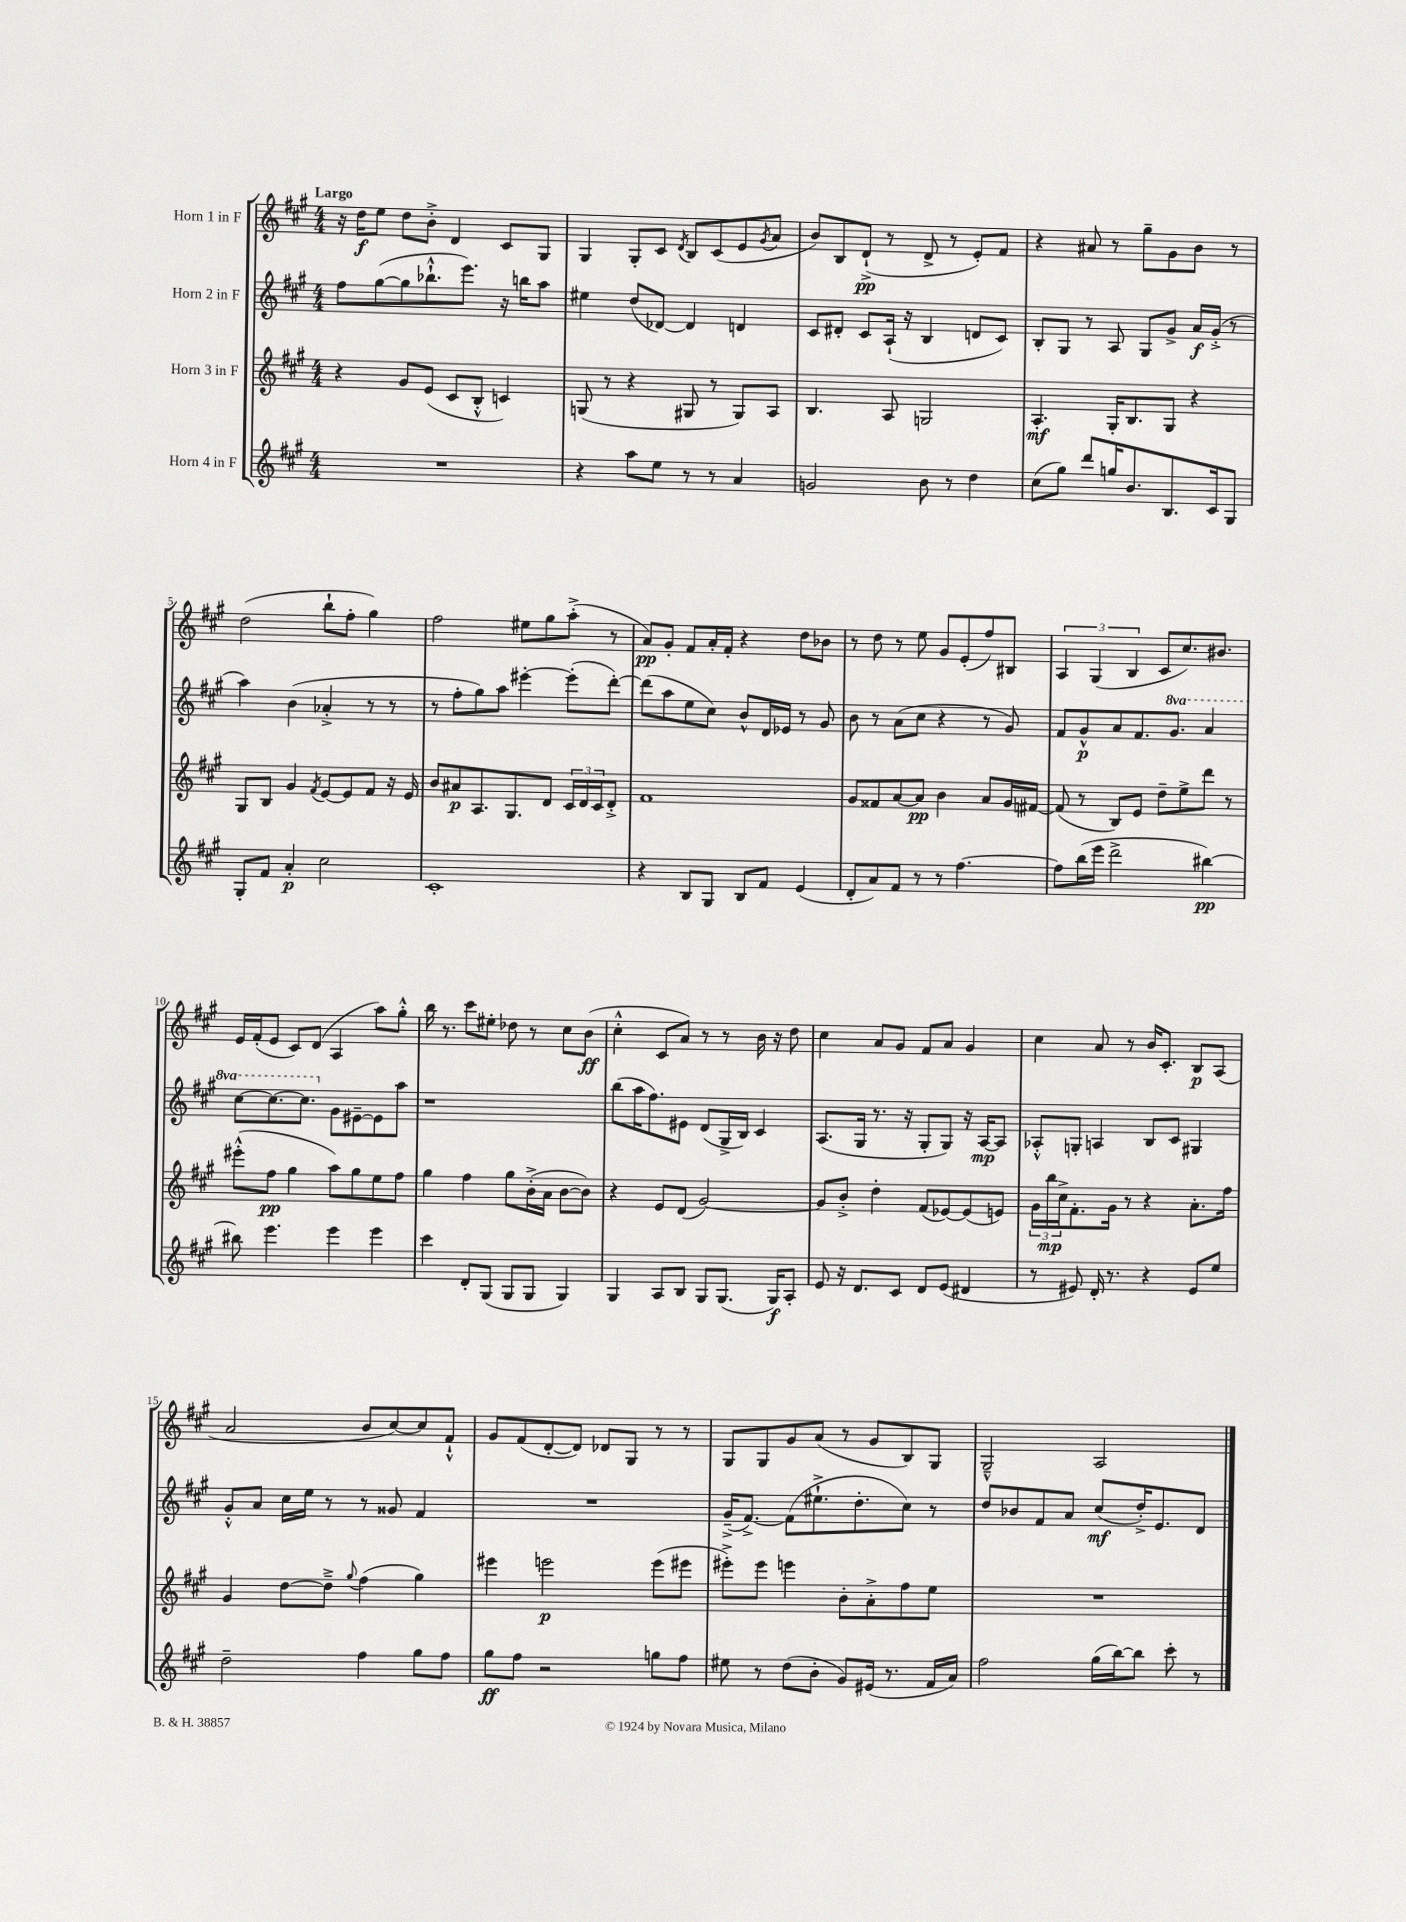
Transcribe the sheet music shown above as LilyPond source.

<<
\new StaffGroup <<
\new Staff = "s0" \with { instrumentName = "Horn 1 in F" } {
    \clef treble \key a \major \numericTimeSignature \time 4/4 \tempo "Largo"
    r16 d''16\f e''8 d''8 b'8-.-> d'4 cis'8 gis8 |
    gis4 gis8-. cis'8 \acciaccatura { d'8 } b8 cis'8( e'8 \acciaccatura { gis'8 } a'8 |
    b'8) b8 d'8-!->\pp( r8 d'8-> r8 e'8-.) fis'8 |
    r4 ais'8 r8 gis''8-- gis'8 b'8 r8 |
    d''2( b''8-! fis''8-. gis''4) |
    fis''2 eis''8 gis''8 a''8-.->( r8 |
    a'8\pp) gis'8-. fis'8 a'16-. fis'16-. r4 d''8 bes'8 |
    r8 d''8 r8 e''8 gis'8 e'8-.( fis''8) bis8 |
    \tuplet 3/2 { a4 gis4( b4 } cis'8 cis''8.) bis'8. |
    e'16 fis'16-.( e'8 cis'8) d'8( a4 a''8) gis''8-.-^ |
    b''16 r8. cis'''8 eis''8-. des''8 r8 cis''8 b'8\ff( |
    cis''4-.-^ cis'8 a'8) r8 r8 b'16 r16 d''8 |
    cis''4 a'8 gis'8 fis'8 a'8 gis'4 |
    cis''4 a'8 r8 b'16 cis'8.-. b8\p a8( |
    a'2 b'8 cis''8~) cis''8 fis'8-!-^ |
    gis'8 fis'8( d'8~-. d'8) des'8 gis8 r8 r8 |
    gis8 gis8 gis'8 a'8( r8 gis'8 b8) gis8 |
    gis2---^ a2 \bar "|." |
}
\new Staff = "s1" \with { instrumentName = "Horn 2 in F" } {
    \clef treble \key a \major \numericTimeSignature \time 4/4 \set Staff.ottavationMarkups = #ottavation-simple-ordinals
    fis''8 gis''8~( gis''8 bes''8.-!-^ e'''8.) r16 b''16 a''8 |
    eis''4 d''8( des'8~) des'4 d'4 |
    cis'8 dis'8-. cis'8 a16-!( r16 b4 d'8 cis'8) |
    b8-. gis8 r8 a8 gis8 gis'8-> a'16\f gis'16-.->( r8 |
    a''4) b'4( aes'4-.-> r8 r8 |
    r8 fis''8-. gis''8) a''8 eis'''4~-. eis'''8-.( d'''8~-.) |
    d'''8( a''8 e''8 cis''8) b'8-^ d'16 ees'16 r8 gis'8 |
    b'8 r8 a'8( cis''8 r4 r8 gis'8) |
    fis'8 gis'8-^\p a'8 fis'8. \ottava #1 gis''8. a''4 |
    cis'''8~ cis'''8.~ cis'''8. \ottava #0 gis'8 eis'8~-- eis'8 a''8 |
    r1 |
    b''8( a''16 fis''8.) eis'8 d'8( gis16-> b16) cis'4 |
    a8.( gis16 r8. r16 gis8-. gis8) r16 a16~\mp a8 |
    aes8-.-^ g8-. a4 b8 cis'8 gis4 |
    gis'8-.-^ a'8 cis''16 e''16 r8 r8 gisis'8 fis'4 |
    R1 |
    gis'16--->( fis'8.~->) fis'8( eis''8.-!-> d''8.-. cis''8) r8 |
    d''8 bes'8 fis'8 a'8 cis''8\mf( d''16-.->) e'8. d'8 \bar "|." |
}
\new Staff = "s2" \with { instrumentName = "Horn 3 in F" } {
    \clef treble \key a \major \numericTimeSignature \time 4/4
    r4 gis'8 e'8( cis'8 b8-.-^ c'4) |
    g8( r8 r4 gis8 r8 gis8) a8 |
    b4. a8 g2 |
    a4.-.\mf gis16-. b8. gis8 r4 |
    gis8 b8 gis'4 \acciaccatura { fis'8 } e'8~ e'8 fis'8 r16 e'16 |
    b'8 ais'8\p a8. gis8. d'8 \tuplet 3/2 { cis'16 d'16 cis'16 } d'8-.-> |
    fis'1 |
    gis'8 fisis'8 a'8~ a'8\pp b'4 a'8 gis'16 fis'16~ |
    fis'8( r8 b8) e'8 d''8-- e''8-> d'''8 r8 |
    eis'''8-.-^( fis''8\pp gis''4 a''8) gis''8 e''8 fis''8 |
    gis''4 fis''4 gis''8 b'16-.->( a'16 b'8~ b'8) |
    r4 e'8 d'8( gis'2~) |
    gis'8 b'8-.-> d''4-. fis'8( ees'8~) ees'8( e'8) |
    \tuplet 3/2 { gis'16 b''16\mp cis''16-> } fis'8.-. gis'16 r8 r4 a'8.-. fis''16 |
    gis'4 d''8~ d''8---> \appoggiatura { gis''8 } fis''4( gis''4) |
    eis'''4 e'''2\p e'''8( eis'''8 |
    eis'''8-.->) eis'''8 e'''4 b'8-. a'8-.-> fis''8 e''8 |
    R1 \bar "|." |
}
\new Staff = "s3" \with { instrumentName = "Horn 4 in F" } {
    \clef treble \key a \major \numericTimeSignature \time 4/4
    R1 |
    r4 a''8 e''8 r8 r8 a'4 |
    g'2 b'8 r8 d''4 |
    cis''8( gis''8) d'''8 g''16 b'8. b8. cis'16 gis8 |
    gis8-. fis'8 a'4-.\p cis''2 |
    cis'1-. |
    r4 b8 gis8 b8 fis'8 e'4( |
    d'8-. a'8) fis'8 r8 r8 fis''4.~ |
    fis''8 b''16( e'''16 d'''2-> bis''4~\pp) |
    bis''8 e'''4. e'''4 e'''4 |
    cis'''4 d'8-. gis8( gis8 gis8 gis4) |
    gis4 a8 b8 gis8 gis8.( gis16\f) a8-. |
    e'8 r16 d'8. cis'8 d'8 e'8( dis'4 |
    r8 eis'8) d'16-. r8. r4 eis'8 e''8 |
    d''2-- fis''4 gis''8 fis''8 |
    gis''8\ff fis''8 r2 g''8 fis''8 |
    eis''8 r8 d''8( b'8-. gis'8) eis'16( r8. fis'16 a'16) |
    fis''2 gis''16( b''16~) b''8 cis'''8-. r8 \bar "|." |
}
>>
>>
